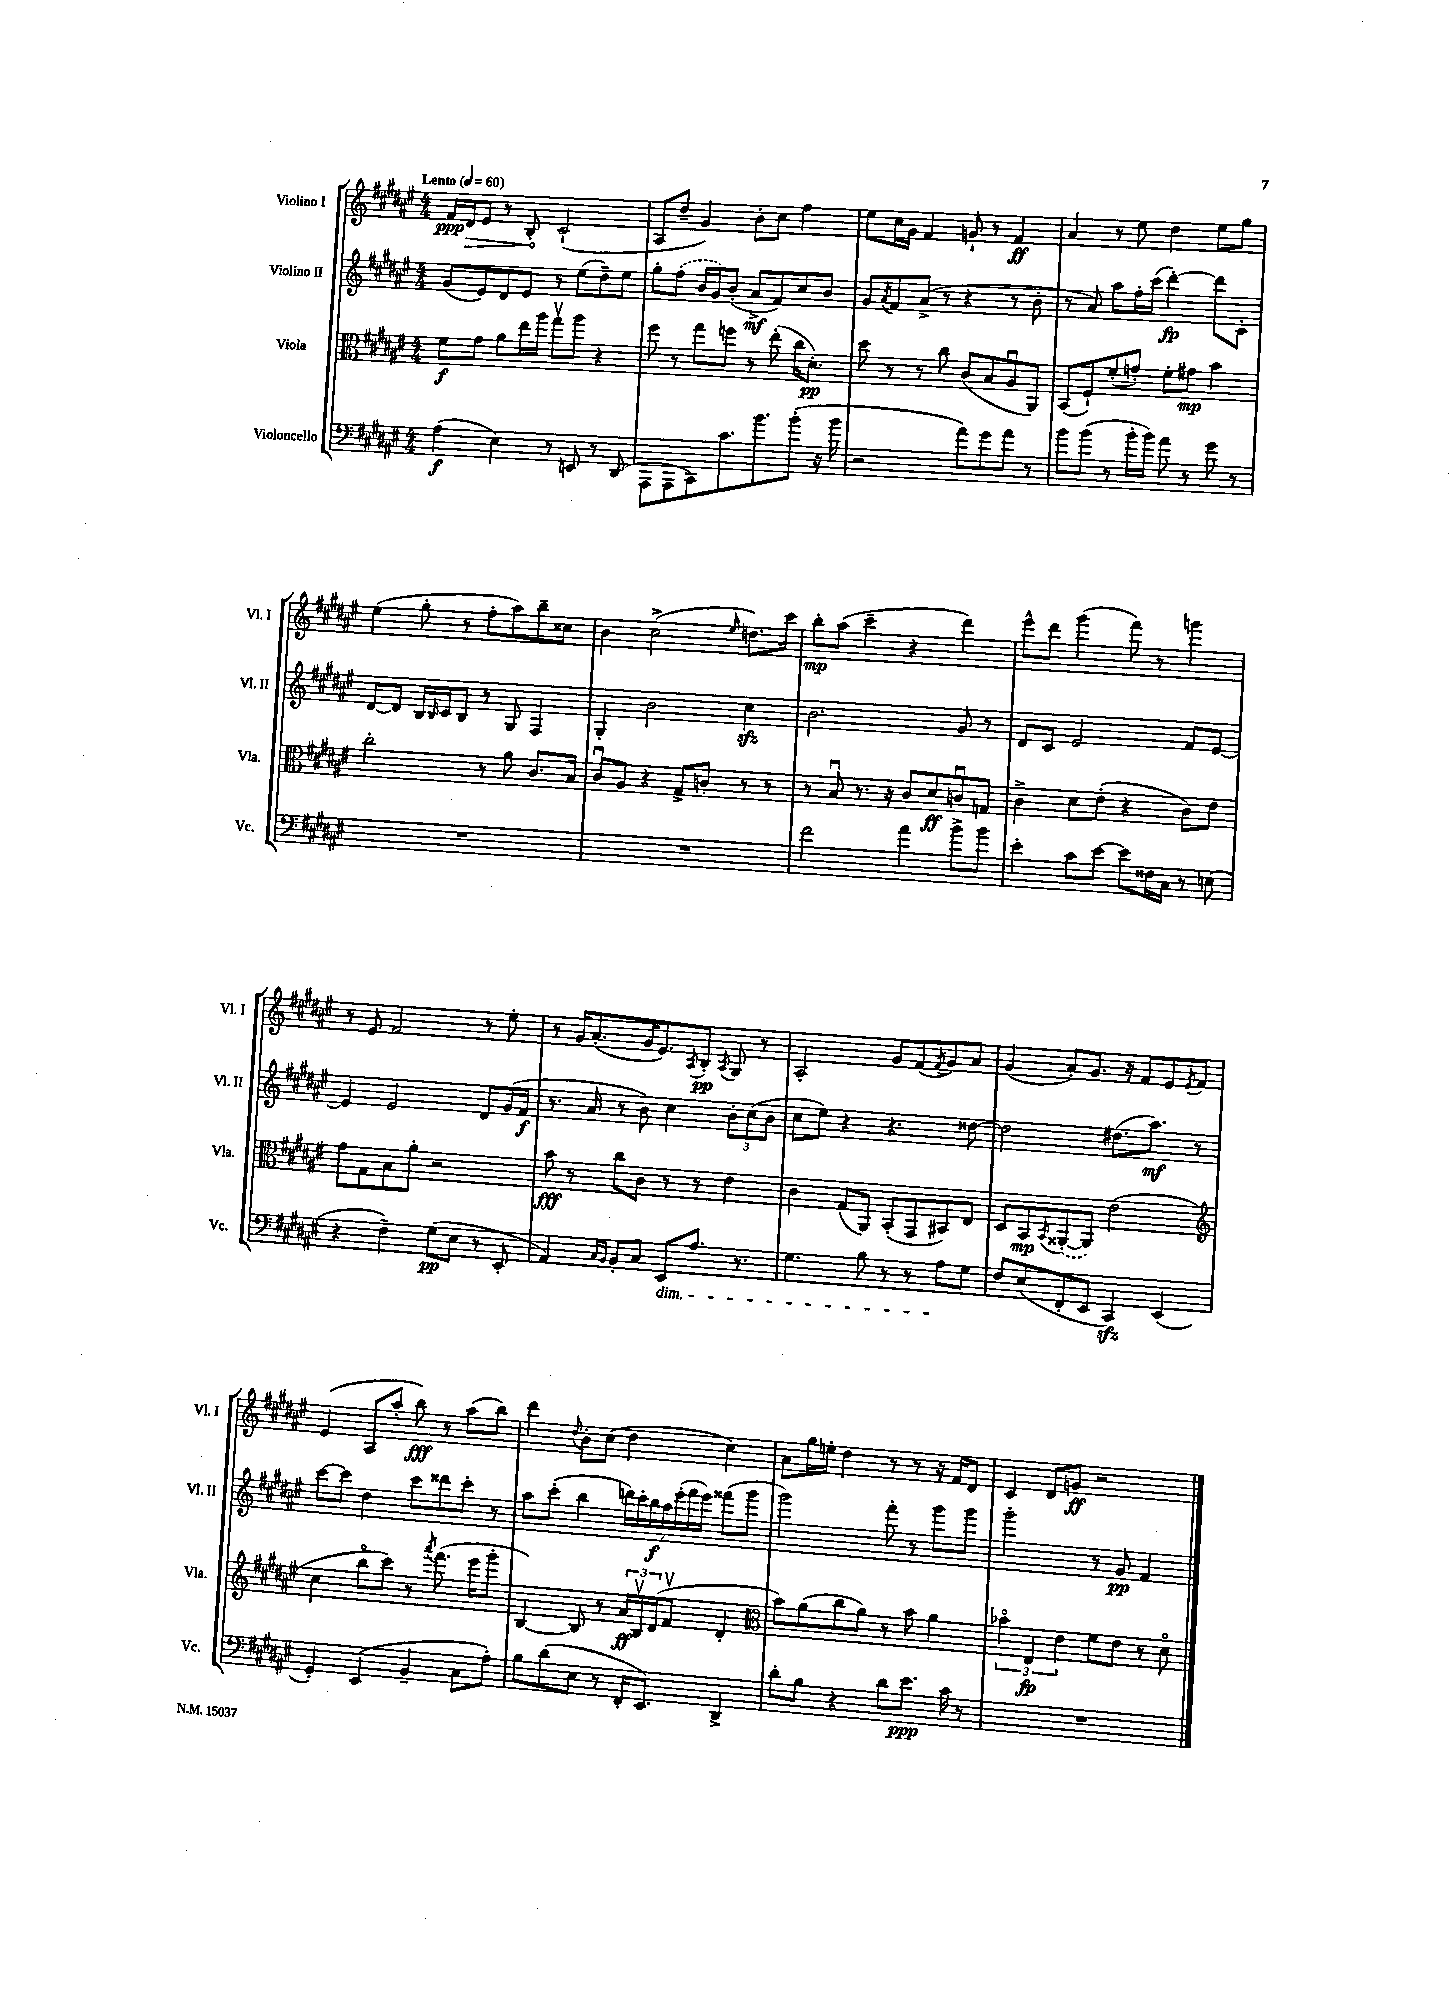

**kern	**dynam	**kern	**dynam	**kern	**dynam	**kern	**dynam
*part4	*part4	*part3	*part3	*part2	*part2	*part1	*part1
*staff4	*staff4	*staff3	*staff3	*staff2	*staff2	*staff1	*staff1
*I"Violoncello	*	*I"Viola	*	*I"Violino II	*	*I"Violino I	*
*I'Vc.	*	*I'Vla.	*	*I'Vl. II	*	*I'Vl. I	*
*clefF4	*	*clefC3	*	*clefG2	*	*clefG2	*
*k[f#c#g#d#a#e#]	*	*k[f#c#g#d#a#e#]	*	*k[f#c#g#d#a#e#]	*	*k[f#c#g#d#a#e#]	*
*M4/4	*	*M4/4	*	*M4/4	*	*M4/4	*
*MM60	*	*MM60	*	*MM60	*	*MM60	*
=1	=1	=1	=1	=1	=1	=1	=1
!	!	!	!	!	!	!LO:TX:a:B:t=Lento	!
(4A#\	f	8f#\L	f	(8g#/L	.	16f#/LL	ppp
!	!	!	!	!	!	!	!LO:HP:b
.	.	.	.	.	.	16d#/J	>
.	.	8g#\J	.	8e#/)	.	8e#/J	.
4E#\)	.	8a#\L	.	8d#/	.	8r	.
.	.	16ee#\L	.	8e#/J	.	8B'/	.
.	.	16aa#\JJ	.	.	.	.	.
8r	.	8gg#v\L	.	8r	.	(2c#`/	]
8EEn/	.	8aa#\J	.	(8ee#\L	.	.	.
8r	.	4r	.	8dd#~\)	.	.	.
(8DD#/	.	.	.	8ee#\J	.	.	.
=2	=2	=2	=2	=2	=2	=2	=2
8AAA#\L	.	8ff#\	.	8gg#'\L	.	8A#/L	.
8AAA#\	.	8r	.	(8ff#\J	.	8dd#~/J	.
8CC#\)	.	8gg#\L	.	16b/LL	.	4g#/)	.
.	.	.	.	16g#/J)	.	.	.
8.c#\	.	8ffn\J	.	(8b'/J	.	.	.
.	.	8r	.	8a#^/L	mf	8b'\L	.
8.b\	.	.	.	.	.	.	.
.	.	(8ee#'\	.	8f#/)	.	8cc#\J	.
(8b'\J	.	16cc#\KL	.	8cc#/	.	4ff#\	.
.	.	8.d#'\J)	pp	.	.	.	.
16r	.	.	.	8b/J	.	.	.
16b\	.	.	.	.	.	.	.
=3	=3	=3	=3	=3	=3	=3	=3
2r	.	8dd#\	.	8g#/L	.	8ee#\L	.
.	.	.	.	8qa#/	.	.	.
.	.	8r	.	8f#/	.	16cc#\L	.
.	.	.	.	.	.	16g#\JJ	.
.	.	8r	.	(8a#^/J	.	4f#/	.
.	.	8cc#\	.	8r	.	.	.
8a#\L)	.	(8c#/L	.	4r	.	8gn`/	.
8g#\	.	8B/	.	.	.	8r	.
8a#\J	.	8A#u/	.	8r	.	4f#/	ff
8r	.	8AA#/J)	.	8b'\	.	.	.
=4	=4	=4	=4	=4	=4	=4	=4
8b\L	.	(8BB/L	.	8r	.	4a#/	.
(8b\J	.	8F#`/)	.	8a#/)	.	.	.
8r	.	(8f#'/	.	8aa#\L	.	8r	.
16b'\LL	.	8gn'/J)	.	16ff#'\L	.	8ee#\	.
16b\JJ)	.	.	.	(16ccc#\JJ	.	.	.
8a#\	.	8f#'\L	.	[4ddd#'\)	fp	4dd#\	.
8r	.	8g#X\J	mp	.	.	.	.
8g#\	.	4b\	.	8ddd#\L]	.	8ee#\L	.
8r	.	.	.	8c#'\J	.	8gg#\J	.
!!LO:LB:g=z
=5	=5	=5	=5	=5	=5	=5	=5
1r	.	2cc#'\	.	[8d#/L	.	(4ee#\	.
.	.	.	.	8d#/J]	.	.	.
.	.	.	.	16B/LL	.	8gg#'\	.
.	.	.	.	16qqB/	.	.	.
.	.	.	.	16c#/J	.	.	.
.	.	.	.	8B/J	.	8r	.
.	.	8r	.	8r	.	8ff#'\L	.
.	.	8a#\	.	8G#/	.	8aa#\)	.
.	.	8.c#/L	.	4F#/	.	8bb~\	.
.	.	.	.	.	.	8cc##X\J	.
.	.	16B/Jk	.	.	.	.	.
=6	=6	=6	=6	=6	=6	=6	=6
1r	.	8c#u/L	.	4G#'/	.	4b\	.
.	.	8A#/J	.	.	.	.	.
.	.	4r	.	2b\	.	(2cc#^\	.
.	.	8G#^/L	.	.	.	.	.
.	.	8cn'/J	.	.	.	.	.
.	.	.	.	.	.	16qqee#/	.
.	.	8r	.	4cc#zz\	.	8.ddn\L)	.
.	.	8r	.	.	.	.	.
.	.	.	.	.	.	16ccc#\Jk	.
=7	=7	=7	=7	=7	=7	=7	=7
2f#\	.	8r	.	2.b\	.	8bb'\L	mp
.	.	8Bu/	.	.	.	(8aa#\J	.
.	.	8.r	.	.	.	4ccc#~\	.
.	.	16r	.	.	.	.	.
4a#\	.	8c#/L	.	.	.	4r	.
.	.	8d#/	ff	.	.	.	.
8b^\L	.	8cnu/	.	8g#/	.	4ddd#\)	.
8b\J	.	8Gn/J	.	8r	.	.	.
=8	=8	=8	=8	=8	=8	=8	=8
4e#'\	.	4c#^\	.	8d#/L	.	8eee#^^\L	.
.	.	.	.	8c#/J	.	8ddd#\J	.
8c#\L	.	8d#\L	.	2e#/	.	(4ggg#\	.
[8e#\J	.	(8e#'\J	.	.	.	.	.
8e#\L]	.	4r	.	.	.	8fff#\)	.
16F##X\L	.	.	.	.	.	8r	.
16C#\JJ	.	.	.	.	.	.	.
8r	.	8c#\L)	.	8f#/L	.	4gggn\	.
(8En\	.	8e#\J	.	[8e#/J	.	.	.
!!LO:LB:g=z
=9	=9	=9	=9	=9	=9	=9	=9
4r	.	8g#\L	.	4e#/]	.	8r	.
.	.	8G#\	.	.	.	8e#/	.
4F#~\)	.	8B\	.	2e#/	.	2f#/	.
.	.	8a#'\J	.	.	.	.	.
(8G#\L	pp	2r	.	.	.	.	.
8E#\J	.	.	.	.	.	.	.
8r	.	.	.	8d#/L	.	8r	.
8EE#'/	.	.	.	(16g#/L	.	8ee#'\	.
.	.	.	.	16f#/JJ	f	.	.
=10	=10	=10	=10	=10	=10	=10	=10
4AA#/)	.	8b\	fff	8.r	.	8r	.
.	.	8r	.	.	.	16g#/KL	.
.	.	.	.	16a#/	.	(8.a#'/	.
16qqC#/LL	.	.	.	.	.	.	.
16qqBB/JJ	.	.	.	.	.	.	.
8BB'/L	.	8cc#\L	.	8r	.	.	.
8C#/J	.	8c#\J	.	8b\)	.	16g#/K	.
.	.	.	.	.	.	8.e#/)	.
!LO:TX:b:i:t=dim.	!	!	!	!	!	!	!
8EE#/L	.	8r	.	4cc#\	.	.	.
.	.	.	.	.	.	8qA#/	.
8.A#/J	.	8r	.	.	.	8B'/J	pp
.	.	.	.	.	.	8qA#/	.
.	.	4e#\	.	12b'\L	.	8G#/	.
8.r	.	.	.	.	.	.	.
.	.	.	.	(12cc#\	.	.	.
.	.	.	.	.	.	8r	.
.	.	.	.	12b\J	.	.	.
=11	=11	=11	=11	=11	=11	=11	=11
4.G#\	.	4c#\	.	8cc#\L	.	2A#'/	.
.	.	.	.	8ee#\J)	.	.	.
.	.	(8G#/L	.	4r	.	.	.
8B\	.	8AA#/J)	.	.	.	.	.
8r	.	(8BB'/L	.	4.r	.	8g#/L	.
8r	.	8GG#/	.	.	.	(8f#/	.
.	.	.	.	.	.	8qf#/	.
8A#\L	.	8BB#X/)	.	.	.	8g#/)	.
8G#\J	.	8E#/J	.	[8dd##X\	.	8a#/J	.
=12	=12	=12	=12	=12	=12	=12	=12
8F#/L	.	8D#/L	.	2dd##\]	.	(4g#/	.
(8E#/	.	8BB/	mp	.	.	.	.
.	.	8qBB/	.	.	.	.	.
8FF#'/	.	([8AA##X'/	.	.	.	8a#'/L)	.
8EE#/J	.	8AA##/J])	.	.	.	8.g#/J	.
4CC#zz/)	.	(2e#\	.	(8.dd#X\L	.	.	.
.	.	.	.	.	.	16r	.
.	.	.	.	.	.	8f#/L	.
.	.	.	.	8.aa#\J)	mf	.	.
(4EE#/	.	.	.	.	.	8e#/	.
.	.	.	.	.	.	8qe#/	.
.	.	.	.	8r	.	8f#/J	.
!!LO:LB:g=z
=13	=13	=13	=13	=13	=13	=13	=13
*	*	*clefG2	*	*	*	*	*
4GG#'/)	.	4cc#\	.	[8ccc#\L	.	(4e#/	.
.	.	.	.	8ccc#\J]	.	.	.
(4EE#/	.	8bb\L	.	4dd#\	.	8A#/L	.
.	.	8ccc#\J)	.	.	.	8aa#'/J	.
4BB~/	.	8r	.	8ccc#\L	.	8bb\)	fff
.	.	8qaaa#/	.	.	.	.	.
.	.	(8.fff#\	.	8ddd##X\	.	8r	.
8C#\L	.	.	.	8ccc#'\J	.	(8aa#\L	.
.	.	16eee#\KL	.	.	.	.	.
8A#'\J)	.	8ggg#'\J	.	8r	.	8bb\J)	.
=14	=14	=14	=14	=14	=14	=14	=14
8B\L	.	[4B/)	.	8aa#\L	.	4ddd#\	.
(8d#\	.	.	.	(8ccc#'\J	.	.	.
.	.	.	.	.	.	8qqdd#/	.
8E#\J	.	8B/]	.	4bb\	.	8b'\L	.
8r	.	8r	.	.	.	(8cc#\J	.
16FF#'/KL	.	24a#/LL	ff	28dddn\LL)	.	4dd#\	.
.	.	.	.	28ccc#'\	.	.	.
.	.	24Bv/	.	.	.	.	.
8.EE#/J)	.	.	.	.	.	.	.
.	.	.	.	28bb\	f	.	.
.	.	(24d#/J	.	.	.	.	.
.	.	.	.	28aa#\	.	.	.
.	.	8f#v/J	.	.	.	.	.
.	.	.	.	(28eee#'\	.	.	.
.	.	.	.	28fff#\	.	.	.
.	.	.	.	28eee#\JJ)	.	.	.
4DD#^/	.	4d#'/	.	(8fff##X\L	.	4cc#\)	.
.	.	.	.	8ggg#\J	.	.	.
=15	=15	=15	=15	=15	=15	=15	=15
*	*	*clefC3	*	*	*	*	*
8d#'\L	.	8b\L)	.	2ggg#\)	.	8a#\L	.
8B\J	.	(8a#\	.	.	.	16gg#\L	.
.	.	.	.	.	.	16een'\JJ	.
4r	.	8cc#\	.	.	.	4dd#\	.
.	.	8a#\J)	.	.	.	.	.
8d#\L	.	8r	.	8fff#'\	.	8r	.
8.e#\J	ppp	8b\	.	8r	.	8r	.
.	.	4a#\	.	8ggg#\L	.	16r	.
16c#\	.	.	.	.	.	16f#/KL	.
8r	.	.	.	8ggg#\J	.	8d#/J	.
=16	=16	=16	=16	=16	=16	=16	=16
1r	.	6b-X\	.	2ggg#'\	.	4c#/	.
.	.	6E#/	fp	.	.	.	.
.	.	.	.	.	.	8d#/L	.
.	.	6e#\	.	.	.	.	.
.	.	.	.	.	.	8gn/J	ff
.	.	8f#\L	.	8r	.	2r	.
.	.	8e#\J	.	8g#/	pp	.	.
.	.	8r	.	4f#/	.	.	.
.	.	8d#\	.	.	.	.	.
==	==	==	==	==	==	==	==
*-	*-	*-	*-	*-	*-	*-	*-
